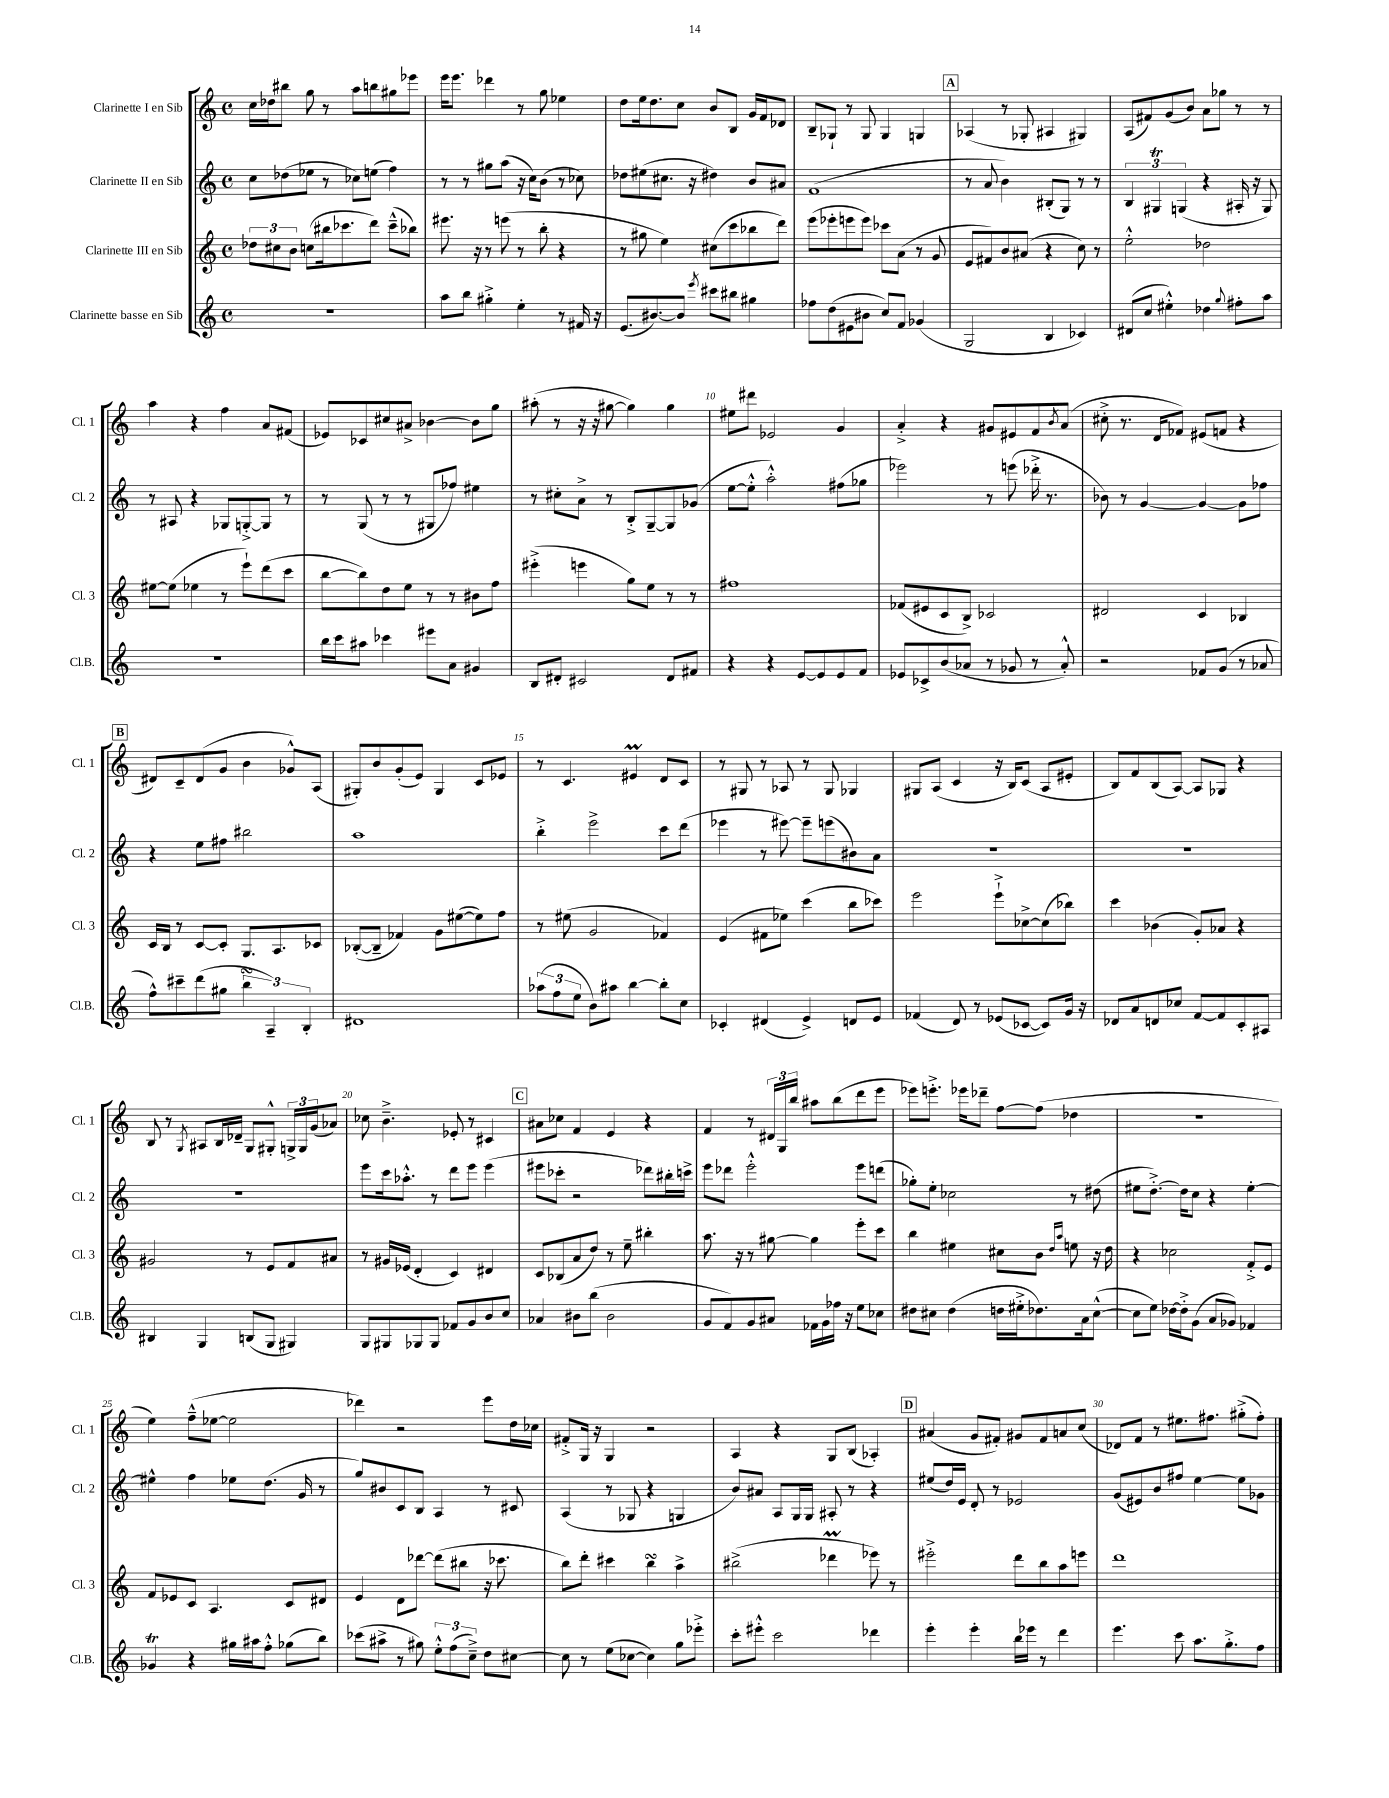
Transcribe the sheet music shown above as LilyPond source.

<<
\new StaffGroup <<
\new Staff = "s0" \with { instrumentName = "Clarinette I en Sib" shortInstrumentName = "Cl. 1" } {
    \clef treble \key c \major \defaultTimeSignature \time 4/4
    c''16 des''16 bis''8 g''8 r8 a''8 b''8 gis''8 ees'''8 |
    e'''16 e'''8. des'''4 r8 g''8 ees''4 |
    d''8 e''16 d''8. c''8 b'8 b8 g'16 f'16 des'8 |
    b8-- ges8-! r8 ges8 ges4 g4 |
    \mark \markup { \box "A" } aes4( r8 ges8-. ais4 gis4) |
    a8( fis'8) g'8( b'8) a'8 ges''8 r8 r8 |
    a''4 r4 f''4 a'8 fis'8( |
    ees'8) ces'8 cis''8 ais'8-> bes'4~ bes'8 g''8 |
    ais''8-.( r8 r16 r16 gis''8~ gis''4) gis''4 |
    eis''8 dis'''8 ees'2 g'4 |
    a'4-.-> r4 gis'8 eis'8 f'8 \acciaccatura { b'8 } a'8( |
    cis''8-.-> r8. d'16 fes'8) eis'8( f'8 r4 |
    \mark \markup { \box "B" } dis'8) c'8-- dis'8( g'8 b'4 ges'8-^) a8( |
    gis8-.) b'8 g'8-.( e'8) gis4 c'8 ees'8 |
    r8 c'4. eis'4\prall d'8 c'8 |
    r8 gis8 r8 aes8 r8 gis8 ges4 |
    gis8 a8( c'4 r16 b16) c'8( a8 eis'8-. |
    b8) f'8 b8( a8~) a8 ges8 r4 |
    b8 r8 \acciaccatura { g8 } ais8 b16 des'16-- g8 gis8-.-^ \tuplet 3/2 { g16-> g16 g'16( } aes'8) |
    ces''8 b'4.---> ees'8-. r8 cis'4 |
    \mark \markup { \box "C" } ais'8 ces''8 f'4 e'4 r4 |
    f'4 r8 \tuplet 3/2 { dis'16 g16 b''16 } ais''8 b''8( d'''8 e'''8 |
    ees'''8) e'''8.-.-> ees'''16 des'''8-- f''8~ f''8( des''4 |
    R1 |
    e''4) f''8---^( ees''8~ ees''2 |
    des'''4) r2 e'''8 d''16 ces''16 |
    fis'8-.-> g16 r16 g4 r2 |
    a4 r4 g8 b8( aes4-.) |
    \mark \markup { \box "D" } ais'4( g'8 fis'8-.) gis'8 fis'8 a'8 c''8( |
    des'8) f'8 r8 eis''8. fis''8. gis''8-.->( fis''8-.) \bar "|." |
}
\new Staff = "s1" \with { instrumentName = "Clarinette II en Sib" shortInstrumentName = "Cl. 2" } {
    \clef treble \key c \major \defaultTimeSignature \time 4/4
    c''8 des''8( ees''8 r8 ces''8) e''8( f''4) |
    r8 r8 gis''8 a''8( r16 c''16) b'8( r8 ces''8) |
    des''8 eis''8( cis''8. r16 dis''4) b'8 ais'8 |
    f'1( |
    \mark \markup { \box "A" } r8 a'8 b'4) bis8-.( g8) r8 r8 |
    \tuplet 3/2 { b4 gis4\trill g4( } r4 ais16-. r16 g8) |
    r8 ais8 r4 ges8 g8~-.-> g8 r8 |
    r8 g8( r8 r8 gis8 fes''8) eis''4 |
    r8 cis''8-. a'8-> r8 b8-.-> g8~-- g8 ges'8( |
    e''8~ e''8-.-^ a''2-.-^) fis''8( ges''8 |
    ees'''2) r8 e'''8( des'''16-.-> r8. |
    bes'8) r8 g'4~ g'4~ g'8 fes''8 |
    \mark \markup { \box "B" } r4 e''8 fis''8 bis''2 |
    a''1 |
    b''4-.-> e'''2-> c'''8 d'''8( |
    ees'''4 r8 eis'''8~) eis'''8-- e'''8( bis'8) a'8 |
    R1 |
    R1 |
    R1 |
    e'''8 c'''16 aes''8.-.-^ r8 d'''8 e'''8 e'''4( |
    \mark \markup { \box "C" } eis'''8 ces'''8-. r2 des'''8) bis''16-. c'''16-> |
    e'''8 des'''8 e'''2-.-^ e'''8 d'''8( |
    ges''8-.) e''8-. ces''2 r8 dis''8( |
    eis''8 d''8.~-.->) d''16 c''8 r4 eis''4~-. |
    eis''4-^ f''4 ees''8 d''8.( g'16 r8 |
    g''8) bis'8 c'8 b8 a4 r8 cis'8 |
    a4( r8 ges8 r4 g4 |
    b'8) ais'8 a8 g16 g16 ais8-. r8 r4 |
    \mark \markup { \box "D" } eis''8( d''16) e'16 d'8-. r8 ees'2 |
    g'8( eis'8) b'8 fis''8 e''4~ e''8 ges'8 \bar "|." |
}
\new Staff = "s2" \with { instrumentName = "Clarinette III en Sib" shortInstrumentName = "Cl. 3" } {
    \clef treble \key c \major \defaultTimeSignature \time 4/4
    \tuplet 3/2 { des''8 cis''8 b'8 } c''8( bis''16 ces'''8. d'''8) ces'''8---^( bes''8) |
    eis'''8. r16 r8 e'''8( r8 b''8-. r4 |
    r8 gis''8 e''4) cis''8( c'''8 bes''8 d'''8) |
    e'''8( ees'''8-. e'''8 e'''8) ces'''8 a'8( r8 g'8 |
    \mark \markup { \box "A" } e'8 fis'8) b'8 ais'8( r4 c''8) r8 |
    e''2-.-^ des''2 |
    eis''8~ eis''8( ees''4 r8 e'''8-!) d'''8( c'''8 |
    b''8~ b''8) d''8 e''8 r8 r8 bis'8 f''8 |
    eis'''4-.->( e'''4 g''8) e''8 r8 r8 |
    fis''1 |
    fes'8( eis'8 c'8 b8->) ces'2 |
    dis'2 c'4 bes4 |
    \mark \markup { \box "B" } c'16 b16 r8 c'8~ c'8-. g8. a8. ces'8 |
    bes8~-.( bes8-- fes'4) g'8 eis''8~( eis''8) f''8 |
    r8 eis''8( g'2 fes'4) |
    e'4( fis'8 ees''8) c'''4( b''8 ces'''8) |
    e'''2 e'''8-!-> ces''8~-> ces''8( bes''8) |
    c'''4 bes'4( g'8-.) aes'8 r4 |
    gis'2 r8 e'8 f'8 ais'8 |
    r8 gis'16 ees'16( d'4-. c'4) dis'4 |
    \mark \markup { \box "C" } c'8 bes8( a'8 d''8) r8 e''8-- bis''4-. |
    a''8. r16 r8 gis''8~ gis''4 e'''8-. c'''8 |
    b''4 eis''4 cis''8 b'8 \grace { d''16 a''16 } e''8 r16 d''16 |
    r4 ces''2 f'8-.-> e'8 |
    f'8 ees'8 c'8 a4. c'8 dis'8 |
    e'4 d'8 des'''8~ des'''8( bis''8 r16 ces'''8. |
    b''8) d'''8-. cis'''4 b''4\turn a''4-> |
    bis''2->( des'''4\prall ees'''8) r8 |
    \mark \markup { \box "D" } eis'''2-.-> d'''8 b''8 a''8 e'''8 |
    d'''1 \bar "|." |
}
\new Staff = "s3" \with { instrumentName = "Clarinette basse en Sib" shortInstrumentName = "Cl.B." } {
    \clef treble \key c \major \defaultTimeSignature \time 4/4
    r1 |
    a''8 b''8 gis''4-.-> e''4-. r8 fis'16 r16 |
    e'8.( bis'8.~) bis'8 \acciaccatura { e'''8 } cis'''8 bis''8 gis''4 |
    fes''8 d''8( eis'8 bis'8 c''8) f'8 ges'4( |
    \mark \markup { \box "A" } g2 b4 ces'4) |
    dis'8( c''8 eis''4-.-^) des''4 \appoggiatura { g''8 } fis''8-. a''8 |
    R1 |
    b''16 c'''16 ais''8 ces'''4 eis'''8 a'8 gis'4 |
    b8 dis'8-. cis'2 dis'8 fis'8 |
    r4 r4 e'8~ e'8 e'8 f'8 |
    ees'8 ces'8-> b'8( aes'8 r8 ges'8 r8 aes'8-.-^) |
    r2 fes'8 g'8( r8 aes'8 |
    \mark \markup { \box "B" } f''8-^) cis'''8-- d'''8( gis''8 \tuplet 3/2 { b''4\turn a4--) b4-. } |
    dis'1 |
    \tuplet 3/2 { aes''8( f''8 e''8 } b'8) ais''8 b''4~ b''8-. c''8 |
    ces'4-. dis'4( e'4->) d'8 e'8 |
    fes'4( d'8) r8 ees'8( ces'8~ ces'8) g'16 r16 |
    des'8 a'8 d'8 ces''8 f'8~ f'8 c'8-. ais8 |
    bis4 g4 b8( g8 gis4) |
    g8 gis8 ges8 ges8 fes'8 g'8 b'8 c''8 |
    \mark \markup { \box "C" } aes'4 bis'8 b''8( bis'2 |
    g'8 f'8) g'8 ais'8 fes'16 g'16 fes''16 r16 e''8 ces''8 |
    dis''8 cis''8 dis''4( d''16 eis''16-.-> des''8.) a'16 cis''8~-^( |
    cis''8 e''8) des''16~ des''16-.-> g'8( a'8 ges'8) fes'4 |
    ges'4\trill r4 gis''16 ais''16 f''8-.-^ ges''8( b''8) |
    ces'''8( ais''8-> r8 gis''8) \tuplet 3/2 { e''8-.-^ f''8( c''8--->) } d''8 cis''8~ |
    cis''8 r8 e''8( ces''8~ ces''4) g''8 ees'''8-.-> |
    c'''8-. eis'''8-.-^ c'''2 des'''4 |
    \mark \markup { \box "D" } e'''4-. e'''4-. b''16 ees'''16 r8 d'''4 |
    e'''4. c'''8 a''8. g''8.-.-> f''8 \bar "|." |
}
>>
>>
\layout { \context { \Score \override BarNumber.break-visibility = ##(#f #t #t) barNumberVisibility = #(every-nth-bar-number-visible 5) } }
